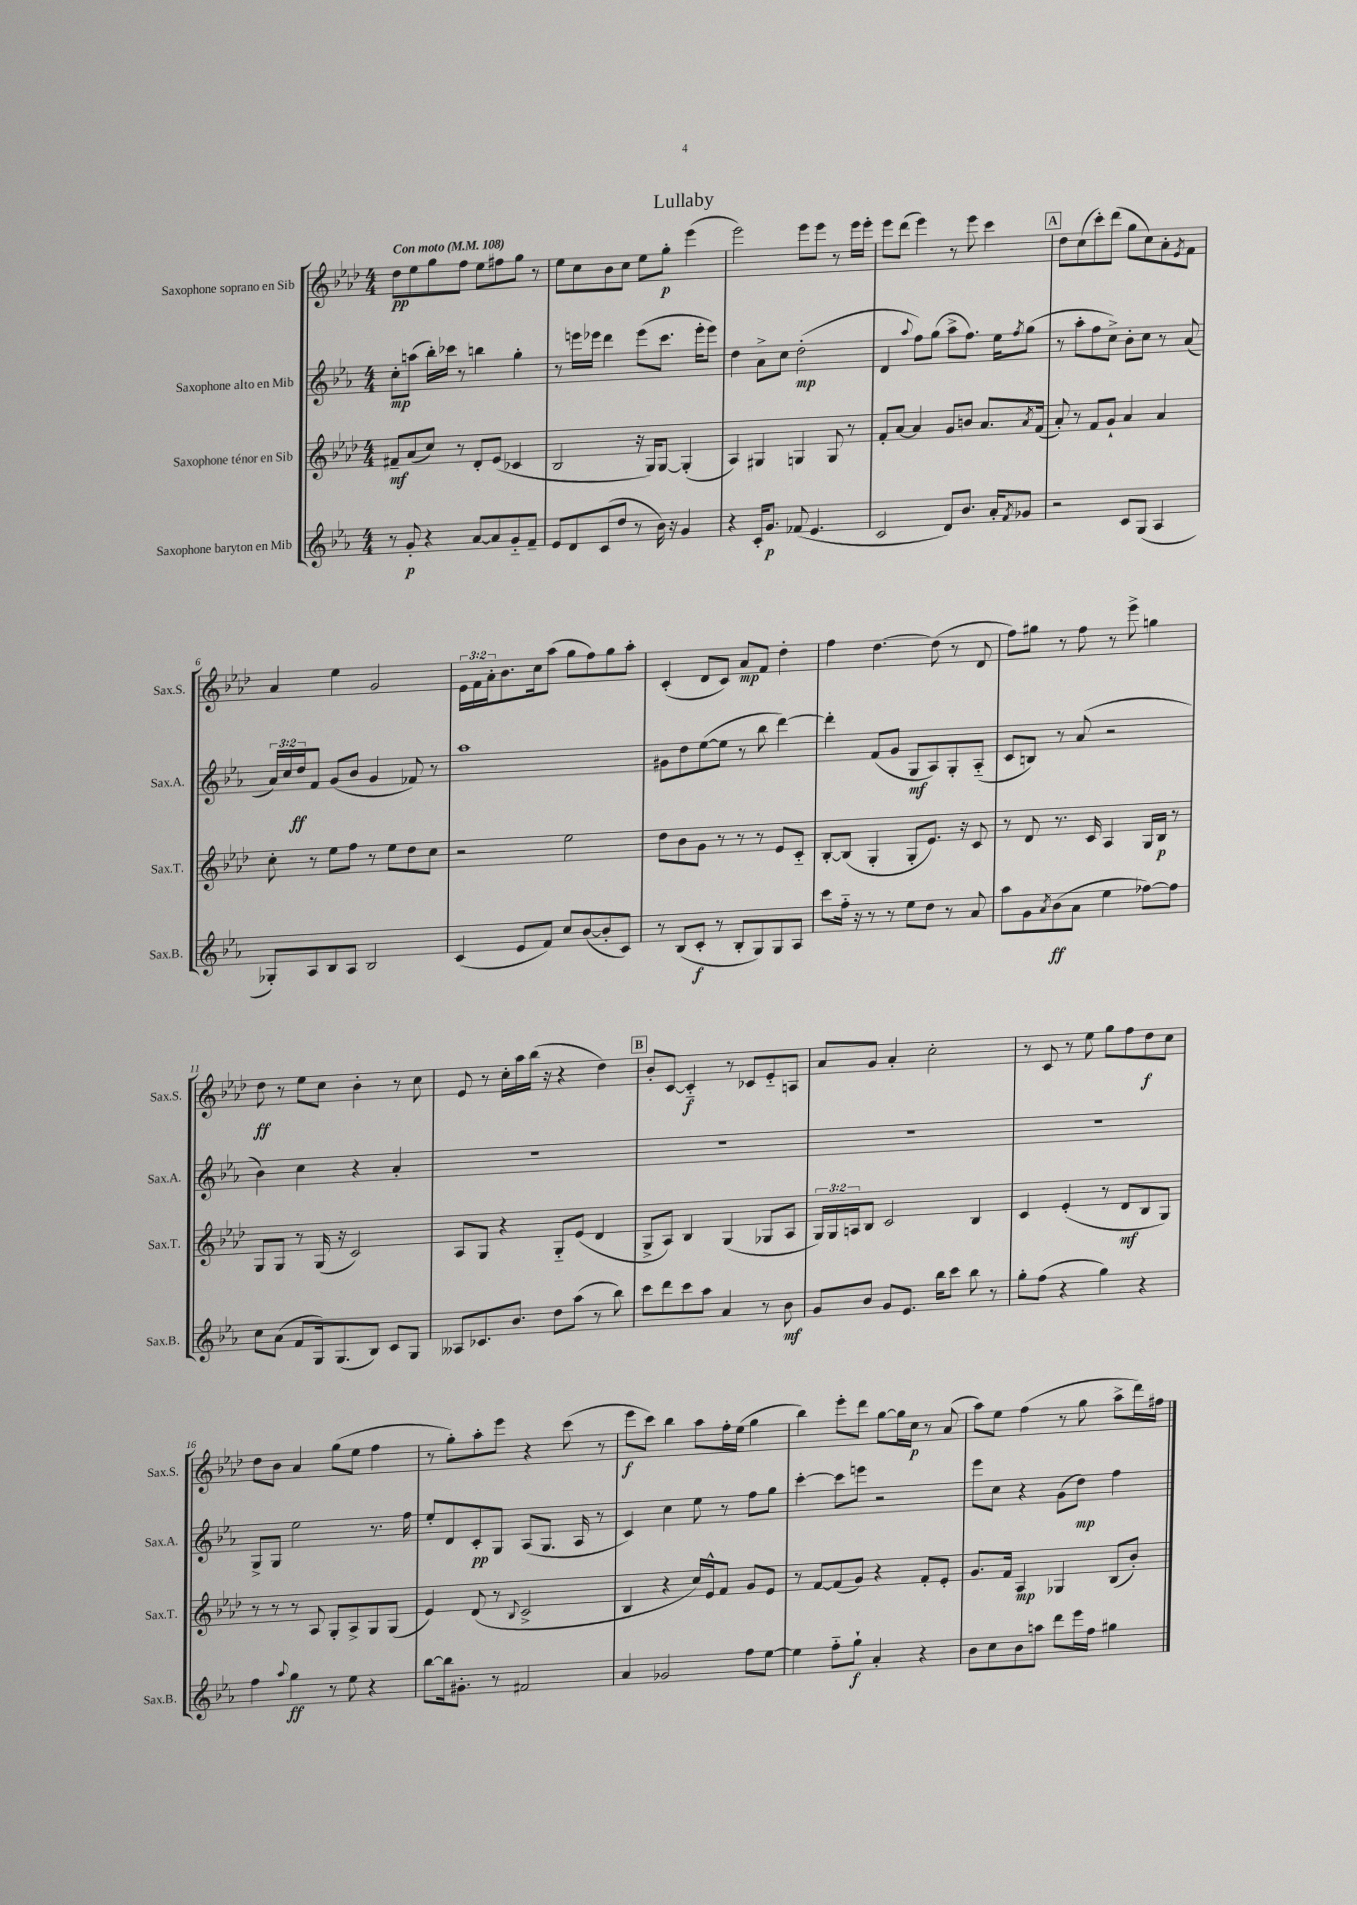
\header { title = "Lullaby" }
<<
\new StaffGroup <<
\new Staff = "s0" \with { instrumentName = "Saxophone soprano en Sib" shortInstrumentName = "Sax.S." } {
    \clef treble \key aes \major \numericTimeSignature \time 4/4 \override Staff.TupletNumber.text = #tuplet-number::calc-fraction-text \tempo "Con moto" 4 = 108
    des''8\pp ees''8 g''8 f''8 ees''8 fis''8 g''8 r8 |
    ees''8 c''8 bes'8 c''8 ees''8 g''8-.\p ees'''4( |
    ees'''2) ees'''8 ees'''8 r8 ees'''16 ees'''16-. |
    ees'''8 des'''8( ees'''4) r8 ees'''8 c'''4 |
    \mark \markup { \box "A" } des''8 c''8( c'''8-.) des'''8( g''8 c''8) aes'8-. \acciaccatura { ees'8 } f'8 |
    aes'4 ees''4 g'2 |
    \tuplet 3/2 { ees'16 f'16 aes'16-. } bes'8. c''16 aes''8( g''8 f''8) g''8 aes''8-. |
    c'4-.( des'8 c'8) aes'8\mp f'8 des''4-. |
    f''4 des''4.~ des''8( r8 des'8 |
    f''8) gis''8 r8 f''8 r8 ees'''8-> g''4 |
    des''8\ff r8 ees''8 c''8 bes'4-. r8 c''8 |
    ees'8 r8 c''16-. aes''16 bes''16( r16 r4 des''4) |
    \mark \markup { \box "B" } bes'8-. c'8~ c'4-_\f r8 ces'8 ees'8-_ a8 |
    aes'8 g'8 aes'4-. c''2-. |
    r8 c'8 r8 ees''8 g''8 f''8 des''8\f c''8 |
    des''8 bes'8 aes'4 g''8( ees''8 f''4 |
    r8 g''8-.) aes''8-. ees'''8 r4 c'''8( r8 |
    ees'''8\f c'''8) bes''4 aes''8 f''16-. ees''16( g''4 |
    bes''4) ees'''8-. des'''8 g''8~ g''16 c''16\p r8 aes'8( |
    aes''8) ees''8 f''4( r8 g''8 aes''8-> des'''16) fis''16 \bar "|." |
}
\new Staff = "s1" \with { instrumentName = "Saxophone alto en Mib" shortInstrumentName = "Sax.A." } {
    \clef treble \key ees \major \numericTimeSignature \time 4/4 \override Staff.TupletNumber.text = #tuplet-number::calc-fraction-text
    c''8-.\mp a''8( bes''16-.) ces'''16 r8 b''4 g''4-. |
    r8 e'''16 ees'''16 d'''4 ees'''8( c'''8. ees'''16-. ees'''8) |
    d''4 aes'8-> c''8 d''2-.\mp( |
    d'4 \appoggiatura { aes''8 } f''8) g''8( aes''8-> f''8.) ees''16 \acciaccatura { f''8 } g''8( |
    \mark \markup { \box "A" } r8 aes''8-. f''8 c''8->) bes'8-. c''8 r8 aes'8( |
    \tuplet 3/2 { aes'16) c''16 d''16\ff } f'8 g'8( bes'8 g'4 fes'8) r8 |
    aes''1 |
    gis'8 d''8 ees''8~( ees''8 r8 bes''8 d'''4~) |
    d'''4-. f'8( g'8 g8\mf aes8) g8-. aes8-_( |
    c'8 b8) r8 aes'8( r2 |
    bes'4) c''4 r4 aes'4-. |
    R1 |
    \mark \markup { \box "B" } R1 |
    R1 |
    R1 |
    g8-> g8 ees''2 r8. f''16 |
    ees''8-. d'8 c'8-.\pp g8 aes8( g8. aes16 r8 |
    c'4) c''4 ees''8 r8 f''8 g''8 |
    c'''4~-. c'''8 e'''8 r2 |
    ees'''8 c''8 r4 g'8( d''8\mp) f''4 \bar "|." |
}
\new Staff = "s2" \with { instrumentName = "Saxophone ténor en Sib" shortInstrumentName = "Sax.T." } {
    \clef treble \key aes \major \numericTimeSignature \time 4/4 \override Staff.TupletNumber.text = #tuplet-number::calc-fraction-text
    fis'8--\mf aes'8( c''8) r8 des'8-. ees'8( ces'4 |
    bes2 r16 g16) g8~ g4-.( |
    aes4) gis4 g4 g8 r8 |
    f'8-. aes'8~ aes'4 g'8 b'8 aes'8. \acciaccatura { aes'8 } f'16( |
    \mark \markup { \box "A" } aes'8-.) r8 f'8 g'8-! aes'4 aes'4 |
    c''8-. r8 ees''8 f''8 r8 ees''8 des''8 c''8 |
    r2 ees''2 |
    des''8 bes'8 g'8 r8 r8 r8 ees'8 c'8-_ |
    bes8~-. bes8( g4-. g8-. ees'8.) r16 c'8 |
    r8 des'8 r8. c'16 aes4 g16 bes16\p r8 |
    g8 g8 r8 g16( r16 c'2) |
    aes8 g8 r4 g8-_ ees'8( des'4 |
    \mark \markup { \box "B" } g8-> aes8) bes4 g4( ges8 aes8 |
    \tuplet 3/2 { g16) g16 a16 } bes8 c'2 bes4 |
    c'4 ees'4-.( r8 des'8\mf bes8 g8) |
    r8 r8 r8 aes8 g8-. aes8-> g8 g8( |
    ees'4) des'8( r8 \appoggiatura { bes8 } c'2-> |
    bes4 r4 c''16) ees'16-^ f'8 g'8 ees'8 |
    r8 f'8~ f'8( g'8) r4 f'8-. ees'8-. |
    g'8. f'16 aes4\mp ges4 bes8( bes'8-.) \bar "|." |
}
\new Staff = "s3" \with { instrumentName = "Saxophone baryton en Mib" shortInstrumentName = "Sax.B." } {
    \clef treble \key ees \major \numericTimeSignature \time 4/4
    r8 g'8-.\p r4 aes'8~ aes'8 g'8-_ f'8-- |
    ees'8 d'8 c'8( d''8 r8 bes'16) r16 g'4 |
    r4 c'16-. g'8.\p fes'8( ees'4. |
    c'2 d'8) bes'8. aes'16-. \acciaccatura { f'8 } ges'8 |
    \mark \markup { \box "A" } r2 c'8 g8( aes4 |
    ges8-.) aes8 bes8 aes8 bes2 |
    c'4( ees'8 f'8) c''8 bes'8~( bes'8-. c'8) |
    r8 bes8( c'8-.\f r8 bes8-. g8) g8 aes8 |
    c'''8 f''16-_ r16 r8 r8 ees''8 d''8 r8 aes'8 |
    aes''8 g'8 \acciaccatura { aes'8 } bes'8\ff( aes'8 ees''4 fes''8~) fes''8 |
    c''8 aes'8( f'8 g16) g8.( bes8) c'8 g8 |
    aeses8 ces'8. bes'8. d''8 aes''8( r8 bes''8) |
    \mark \markup { \box "B" } c'''8 d'''8 c'''8 aes''8 aes'4 r8 bes'8\mf |
    g'8 bes'8 g'8 ees'8. bes''16 c'''8 bes''8 r8 |
    g''8-. f''8( r4 g''4) r4 |
    f''4 \appoggiatura { aes''8 } g''4\ff r8 ees''8 r4 |
    bes''8~ bes''16 gis'8.-. r8 fis'2 |
    aes'4 ges'2 f''8 ees''8~ |
    ees''4 f''8-_ g''8-!\f aes'4-. r4 |
    bes'8 c''8 bes'8 a''8 d'''8 ees'''16 f''16 gis''4 \bar "|." |
}
>>
>>
